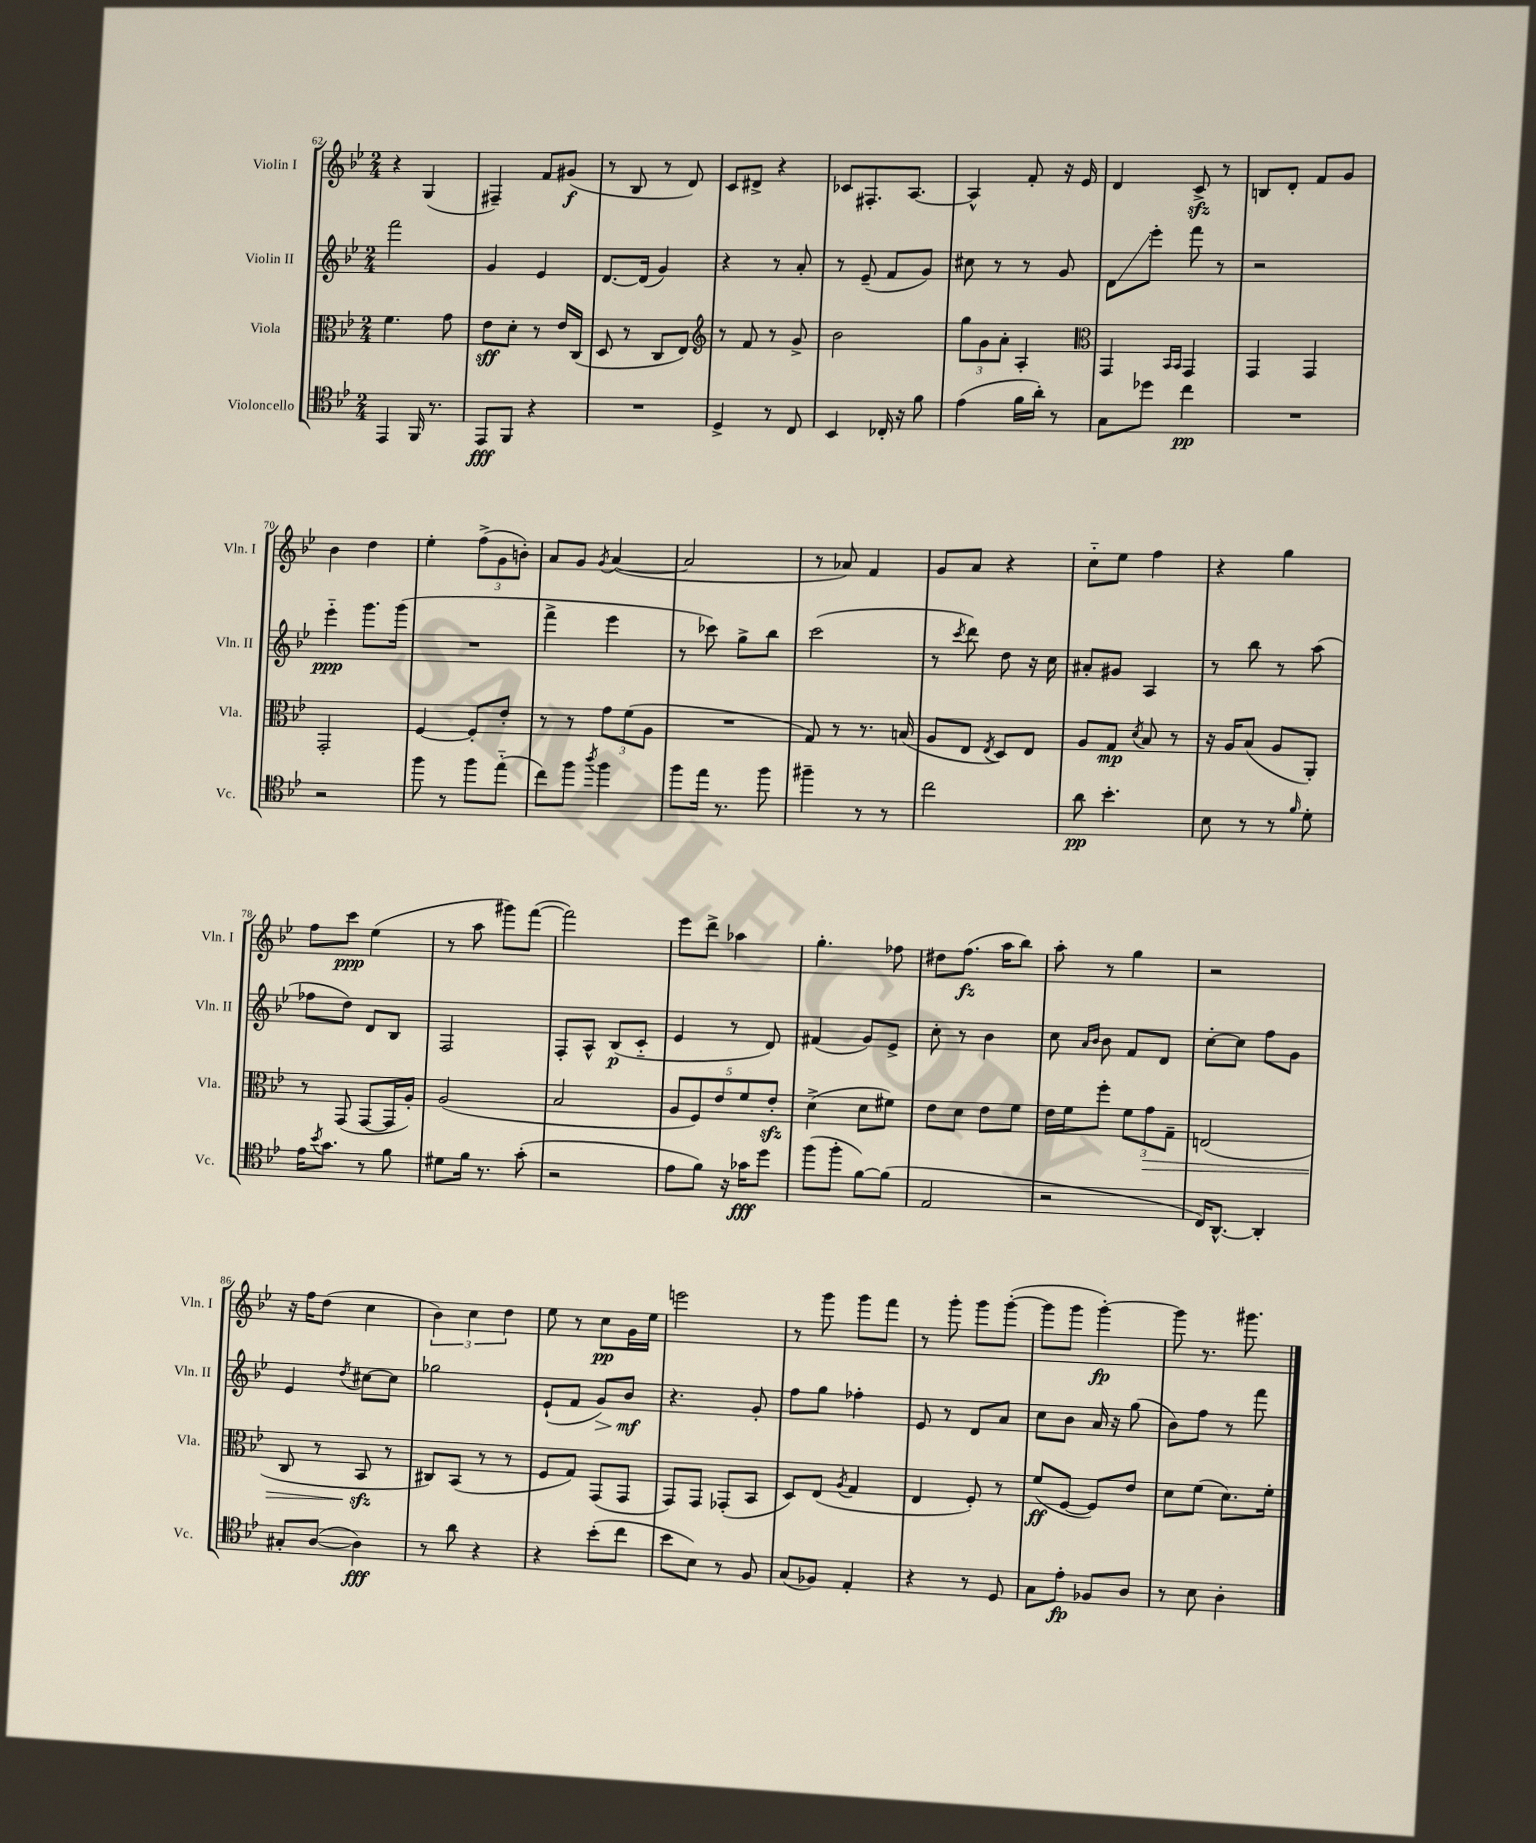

**kern	**kern	**kern	**kern
*staff4	*staff3	*staff2	*staff1
*clefC4	*clefC3	*clefG2	*clefG2
*k[b-e-]	*k[b-e-]	*k[b-e-]	*k[b-e-]
*M2/4	*M2/4	*M2/4	*M2/4
4EE-	4.f	2fff	4r
16FF	.	.	(4G
8.r	.	.	.
.	8g	.	.
=	=	=	=
8EE-	8e-	4g	4F#~)
8FF	8d'	.	.
4r	8r	4e-	8f
.	16e-	.	(8g#
.	(16C	.	.
=	=	=	=
2r	8D	[8.d	8r
.	8r	.	8B-
.	.	(16d]	.
.	8C	4g)	8r
.	8E-)	.	8d)
=	=	=	=
*	*clefG2	*	*
4D^	8r	4r	8c
.	8f	.	8d#^
8r	8r	8r	4r
8C	8g^	8a'	.
=	=	=	=
4BB-	2b-	8r	8c-
.	.	(8e-~	8.F#'
16C-'	.	8f	.
16r	.	.	[8.A
8f	.	8g)	.
=	=	=	=
(4e-	12gg	8cc#	4A^^]
.	12g	.	.
.	.	8r	.
.	12a'	.	.
16f	4A'	8r	8f'
16a')	.	.	.
8r	.	8g	16r
.	.	.	16e-
=	=	=	=
*	*clefC3	*	*
8G	4GG	8d	4d
8dd-	.	8eee-'	.
.	16qqBB-	.	.
.	16qqBB-	.	.
4cc	4GG	8fff	8c^
.	.	8r	8r
=	=	=	=
2r	4GG	2r	8B
.	.	.	8d'
.	4GG	.	8f
.	.	.	8g
=	=	=	=
2r	2GG'	4eee-'~	4b-
.	.	8.ggg	4dd
.	.	(16ggg	.
=	=	=	=
8ff	[4F	2r	4ee-'
8r	.	.	.
8ff	8F']	.	(12ff^
.	.	.	12g
(8ee-'~	8e-'	.	.
.	.	.	12b')
=	=	=	=
8cc)	8r	4fff^	8a
8ff	8r	.	8g
8qaa	.	.	8qg
4ff	12g	4eee-	([4a
.	(12f	.	.
.	12A	.	.
=	=	=	=
8ff	2r	8r	2a]
16ee-	.	8ccc-)	.
8.r	.	.	.
.	.	8gg^	.
8ff	.	8bb-	.
=	=	=	=
4ff#~	8G)	(2ccc	8r
.	8r	.	8a-)
8r	8.r	.	4f
8r	.	.	.
.	(16B	.	.
=	=	=	=
2cc	8A	8r	8g
.	.	8qccc	.
.	8E-	8ddd)	8a
.	8qE-	.	.
.	8D)	8dd	4r
.	8E-	16r	.
.	.	16cc	.
=	=	=	=
8a	8A	8a#'	8cc'~
4.b-'	8G	8g#	8ee-
.	8qd	.	.
.	8B-	4A	4ff
.	8r	.	.
=	=	=	=
8B-	16r	8r	4r
.	16A	.	.
8r	(8B-	8bb-	.
8r	8A	8r	4gg
16qqf	.	.	.
8d'	8AA')	(8aa	.
=	=	=	=
16e-	8r	8ff-	8ff
8qb-	.	.	.
8.g	.	.	.
.	(8GG	8dd)	8ccc
8r	[8GG	8d	(4ee-
8f	16GG]	8B-	.
.	16A')	.	.
=	=	=	=
8d#	(2A	2F	8r
16f	.	.	8aa
8.r	.	.	.
.	.	.	8ggg#)
(8g'	.	.	([8fff
=	=	=	=
2r	2B-	8F'	2fff])
.	.	8A^^	.
.	.	(8B-	.
.	.	8c'~	.
=	=	=	=
8e-	10A	4e-	8eee-
.	10F)	.	.
8f)	.	.	8ddd^
.	10e-	.	.
16r	.	8r	4aa-
.	10f	.	.
16g-	.	.	.
8dd	.	8d)	.
.	10e-'	.	.
=	=	=	=
(8ff	(4d^	(4f#	4.gg'
8ff'	.	.	.
[8f)	8d	8g)	.
(8f]	8f#)	8e-^	8ff-
=	=	=	=
2E-	8e-	8cc'	8dd#
.	8d	8r	(8.ff
.	8e-	4b-	.
.	.	.	16aa
.	8f	.	8bb-)
=	=	=	=
2r	16e-	8cc	8aa'
.	16f	.	.
.	.	16qqa	.
.	.	16qqb-	.
.	8ff'	8b-	8r
.	12f	8f	4gg
.	12g	.	.
.	.	8d	.
.	12G~	.	.
=	=	=	=
16C)	(2E	[8cc'	2r
[8.AA^^	.	.	.
.	.	8cc]	.
4AA']	.	8ff	.
.	.	8g	.
=	=	=	=
8G#'	8C	4e-	16r
.	.	.	16ff
([8A	8r	.	(8dd
.	.	8qdd	.
4A])	8BB-	[8cc#	4cc
.	8r	8cc#]	.
=	=	=	=
8r	8C#)	2gg-	6b-)
8a	(8BB-	.	.
.	.	.	6cc
4r	8r	.	.
.	.	.	6dd
.	8r	.	.
=	=	=	=
4r	8F	(8e-`	8ee-
.	8G)	8f	8r
(8b-'	(8GG	8g)	8cc
8cc	8GG	8b-	16g
.	.	.	16ee-
=	=	=	=
8b-	8GG)	4.r	2eee
8B-)	8GG	.	.
8r	(8GG-'	.	.
8F	8BB-	8g'	.
=	=	=	=
(8G	8D)	8ff	8r
8F-)	(8E-	8gg	8ggg
.	8qA	.	.
4E-'	4G	4ff-'	8ggg
.	.	.	8fff
=	=	=	=
4r	4E-	8e-	8r
.	.	8r	8ggg'
8r	8F')	8d	8ggg
8D	8r	8a	([8ggg'
=	=	=	=
8G	(8f	8cc	8ggg]
8e-'	[8F	8b-	8ggg
8F-	8F])	16a	[4ggg')
.	.	16r	.
8A	8e-	(8gg	.
=	=	=	=
8r	8d	8b-)	8ggg]
8B-	(8f	8ff	8.r
4A'	8.d)	8r	.
.	.	.	8.ggg#
.	.	8fff	.
.	16f'	.	.
==	==	==	==
*-	*-	*-	*-
